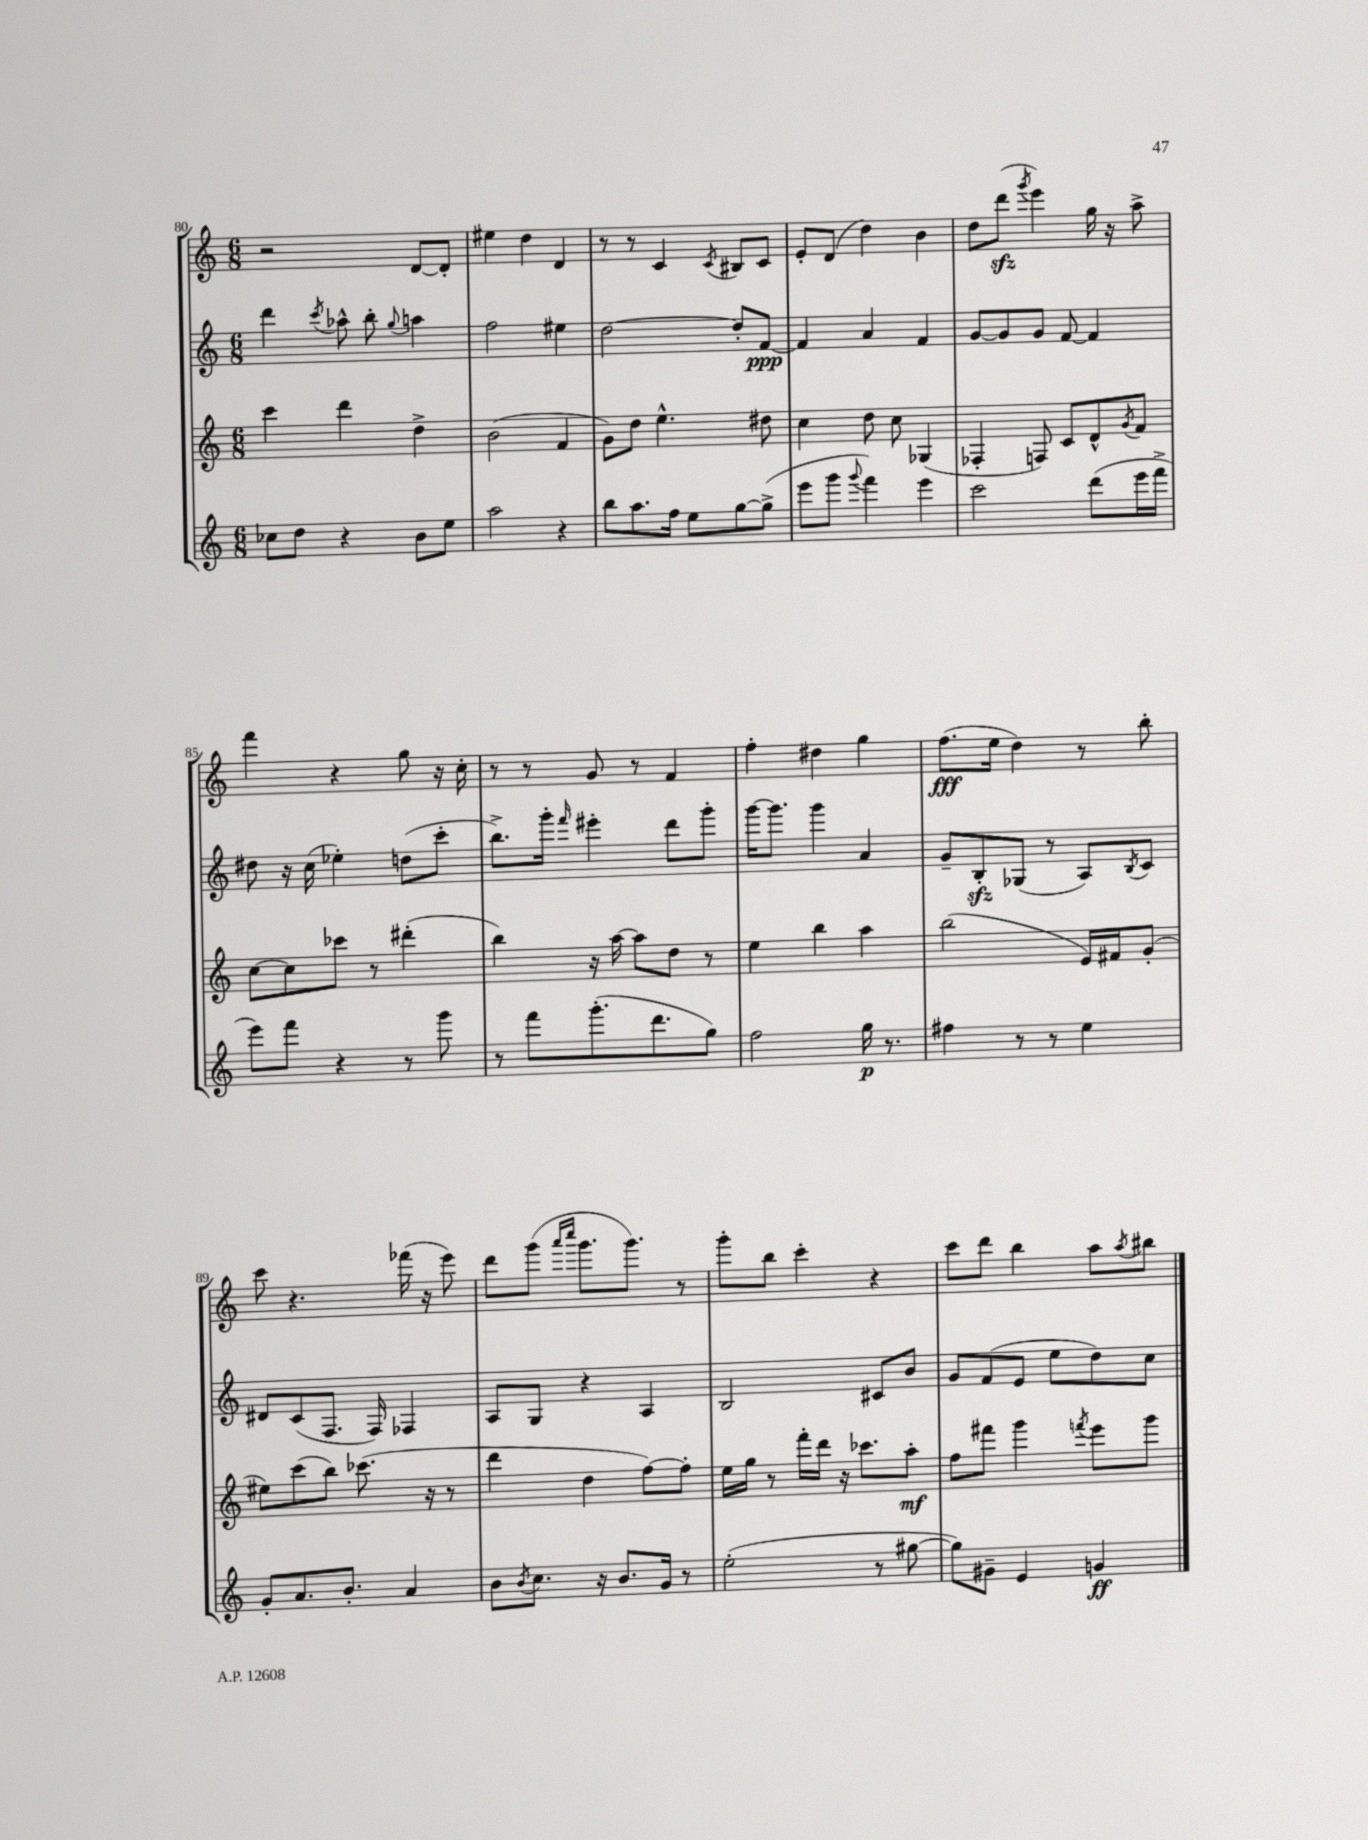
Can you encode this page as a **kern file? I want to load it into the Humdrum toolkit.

**kern	**kern	**kern	**kern
*staff4	*staff3	*staff2	*staff1
*clefG2	*clefG2	*clefG2	*clefG2
*k[]	*k[]	*k[]	*k[]
*M6/8	*M6/8	*M6/8	*M6/8
8cc-\L	4ccc\	4ddd\	2r
8dd\J	.	.	.
.	.	8qccc/	.
4r	4ddd\	8aa-^^\	.
.	.	8bb'\	.
.	.	8qqgg/	.
8b\L	4dd^\	4aa\	[8d/L
8ee\J	.	.	8d'/]J
=	=	=	=
2aa\	(2b\	2ff\	4ee#\
.	.	.	4dd\
4r	4f/	4ee#\	4d/
=	=	=	=
8bb\L	8g\L)	[2dd\	8r
8.aa\	8dd\J	.	8r
.	4.ee^^\	.	4c/
16ff\Jk	.	.	.
8ee\L	.	.	.
.	.	.	8qc/
[8gg\	.	8dd'/]L	8B#/L
(8gg^\]J	8dd#\	[8f/J	8c/J
=	=	=	=
8eee\L	4cc\	4f/]	8e'/L
8ggg\J	.	.	(8d/J
8qqggg/	.	.	.
4fff\)	8dd\	4a/	4dd\)
.	8cc\	.	.
4eee\	(4G-/	4f/	4b\
=	=	=	=
2ccc\	4F-'/	[8g/L	8dd\L
.	.	8g/]	(8ddd\J
.	.	.	8qggg/
.	8F/)	8g/J	4eee\)
.	8c/L	[8f/	.
(8ddd\L	8d^^/	4f/]	16gg\
.	.	.	16r
.	8qg/	.	.
16eee\L	8f/J	.	8aa^\
16fff^\JJ	.	.	.
=	=	=	=
8eee\L)	[8cc\L	8dd#\	4fff\
8fff\J	8cc\]	16r	.
.	.	(16cc\	.
4r	8ccc-\J	4ee-'\)	4r
.	8r	.	.
8r	(4ddd#'\	(8dd\L	8gg\
8ggg\	.	8ccc'\J	16r
.	.	.	16cc'\
=	=	=	=
8r	4bb\)	8.bb^\L)	8r
8fff\L	.	.	8r
.	.	16ggg'\Jk	.
.	.	16qqfff/	.
(8.ggg'\	16r	4eee#'\	8g/
.	[16aa\	.	.
.	8aa\]L	.	8r
8.ddd\	.	.	.
.	8dd\J	8ddd\L	4f/
8gg\J)	8r	8ggg'\J	.
=	=	=	=
2ff\	4ee\	[16ggg\LK	4ff'\
.	.	8.ggg\]J	.
.	4bb\	4ggg\	4dd#\
16gg\	4aa\	4a/	4gg\
8.r	.	.	.
=	=	=	=
4ff#\	(2bb\	8g~/L	(8.ff\L
.	.	8B'/	.
.	.	.	16ee\Jk
8r	.	(8G-/J	4dd\)
8r	.	8r	.
4ee\	16e/LL)	8A/L)	8r
.	16f#/J	.	.
.	.	8qB/	.
.	(8g'/J	8c/J	8bb'\
=	=	=	=
8g'/L	8ee#\L)	8d#/L	8ccc\
8.a/	(8ccc\	(8c/	4.r
.	8bb\J)	8.F/J	.
8.b'/J	.	.	.
.	(8.ccc-\	.	.
.	.	16F/)	.
4a/	.	4F-/	(16fff-\
.	16r	.	16r
.	8r	.	8eee\)
=	=	=	=
8b\L	4ddd\	8A/L	8ddd\L
8qb/	.	.	.
8.cc\J	.	8G/J	(8ggg\J
.	.	.	16qqaaa/LL
.	.	.	16qqcccc/JJ
.	4dd\	4r	8.ggg\L
16r	.	.	.
8.b/L	.	.	.
.	.	.	8.ggg\J)
.	[8ff\L)	4A/	.
16g/Jk	.	.	.
8r	8ff'\]J	.	8r
=	=	=	=
(2ee'\	16ee\LL	2B/	8ggg'\L
.	16gg\JJ	.	.
.	8r	.	8bb\J
.	16fff'\LL	.	4ccc'\
.	16ddd\JJ	.	.
.	16r	.	.
.	8.ccc-\L	.	.
8r	.	8c#/L	4r
[8gg#\	8aa'\J	8b/J	.
=	=	=	=
8gg#\]L)	8ff\L	8g/L	8ccc\L
8g#~\J	8fff#\J	(8f/	8ddd\J
4e/	4ggg\	8e/J	4bb\
.	.	8ee\L	.
.	8qfff/	.	.
4g/	8eee\L	8dd\)	8aa\L
.	.	.	8qaa/
.	8ggg\J	8cc\J	8bb#\J
==	==	==	==
*-	*-	*-	*-
